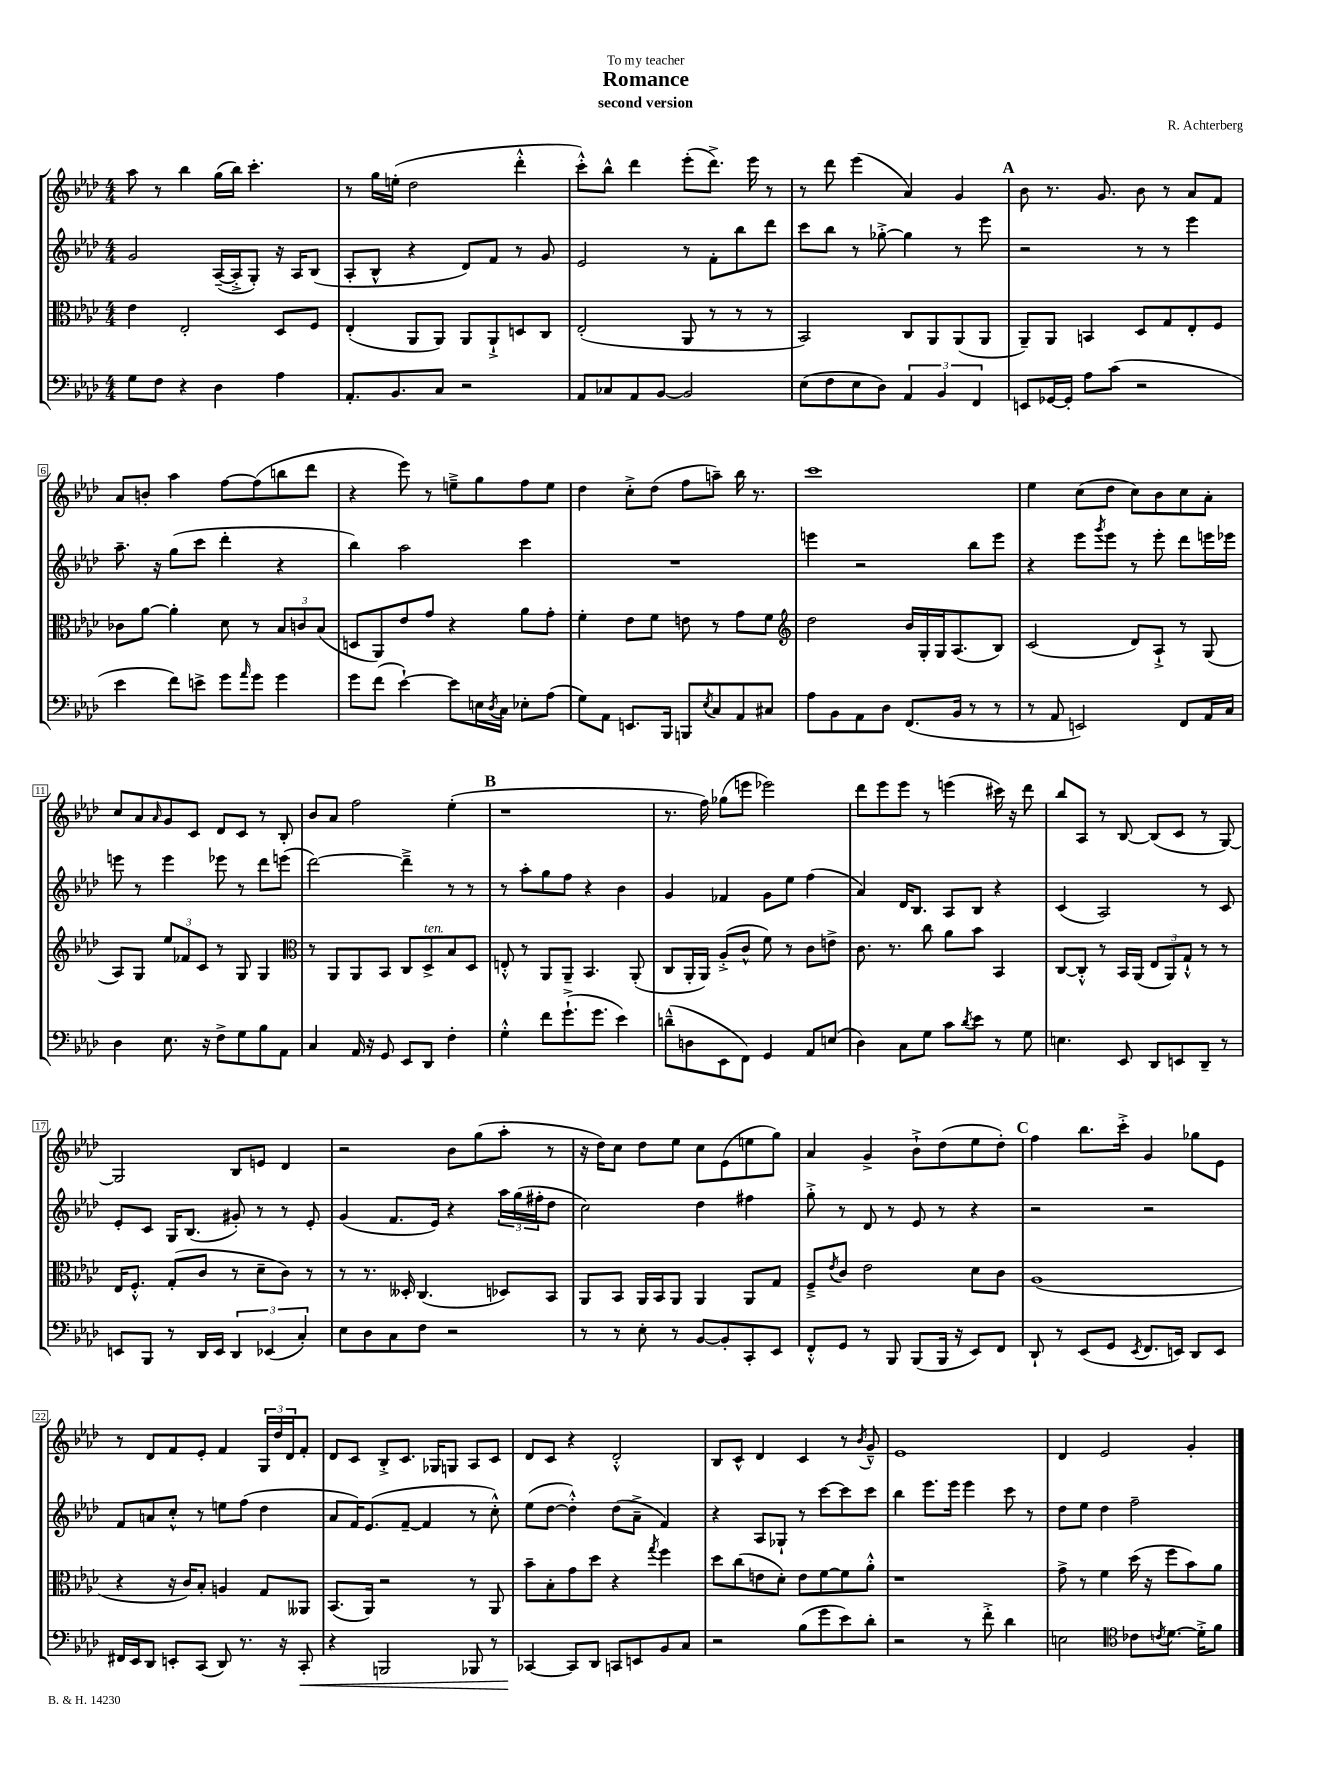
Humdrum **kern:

**kern	**kern	**kern	**kern
*staff4	*staff3	*staff2	*staff1
*clefF4	*clefC3	*clefG2	*clefG2
*k[b-e-a-d-]	*k[b-e-a-d-]	*k[b-e-a-d-]	*k[b-e-a-d-]
*M4/4	*M4/4	*M4/4	*M4/4
8G	4e-	2g	8aa-
8F	.	.	8r
4r	2E-'	.	4bb-
4D-	.	([16A-~	(16gg
.	.	16A-'^]	16bb-)
.	.	8G')	4.ccc'
4A-	8D-	16r	.
.	.	16A-	.
.	8F	(8B-	.
=	=	=	=
8.AA-'	(4E-'	8A-'	8r
.	.	8B-^^	16gg
8.BB-	.	.	(16ee'
.	8AA-	4r	2dd-
8C	8AA-)	.	.
2r	8AA-	8d-)	.
.	8AA-`^	8f	.
.	8D	8r	4ddd-'^^
.	8C	8g	.
=	=	=	=
8AA-	(2E-'	2e-	8ccc'^^)
8C-	.	.	8bb-^^
8AA-	.	.	4ddd-
[8BB-	.	.	.
2BB-]	8AA-	8r	(8eee-'
.	8r	8f'	8.ddd-^)
.	8r	8bb-	.
.	.	.	16eee-
.	8r	8ddd-	8r
=	=	=	=
(8E-	2BB-)	8ccc	8r
8F	.	8bb-	8ddd-
8E-	.	8r	(4eee-
8D-)	.	[8gg-'^	.
6AA-	8C	4gg-]	4a-)
.	8AA-	.	.
6BB-	.	.	.
.	(8AA-	8r	4g
6FF	.	.	.
.	8AA-	8eee-	.
=	=	=	=
8EE	8AA-~)	2r	8b-
[16GG-	8AA-	.	8.r
16GG-']	.	.	.
8A-	4BB	.	.
.	.	.	8.g
(8c	.	.	.
2r	8D-	8r	8b-
.	8G	8r	8r
.	8E-'	4eee-	8a-
.	8F	.	8f
=	=	=	=
4e-	8c-	8.aa-~	8a-
.	[8a-	.	8b'
.	.	16r	.
8f)	4a-']	(8gg	4aa-
8e^	.	8ccc	.
8g	8d-	4ddd-'	[8ff
16qqa-	.	.	.
8g	8r	.	(8ff]
4g	12B-	4r	8bb
.	12c	.	.
.	.	.	8ddd-
.	(12B-	.	.
=	=	=	=
8g	8D	4bb-)	4r
(8f	8AA-)	.	.
[4e-`)	8e-	2aa-	8eee-)
.	8g	.	8r
8e-]	4r	.	8ee~^
16E	.	.	8gg
8qD-	.	.	.
16C	.	.	.
8E-'	8a-	4ccc	8ff
(8A-	8g'	.	8ee
=	=	=	=
8G)	4f'	1r	4dd-
8AA-	.	.	.
8.EE	8e-	.	8cc'^
.	8f	.	(8dd-
16BBB-	.	.	.
8BBB	8e	.	8ff
8qE-	.	.	.
8C	8r	.	8aa~)
8AA-	8g	.	16bb-
.	.	.	8.r
8C#	8f	.	.
=	=	=	=
*	*clefG2	*	*
8A-	2dd-	4eee	1ccc
8BB-	.	.	.
8AA-	.	2r	.
8D-	.	.	.
(8.FF	16b-	.	.
.	16G'	.	.
.	16G	.	.
16BB-	(8.A-	.	.
8r	.	8bb-	.
8r	8B-)	8eee	.
=	=	=	=
8r	(2c	4r	4ee-
8AA-	.	.	.
2EE)	.	8eee-	(8cc
.	.	8qggg	.
.	.	8eee-	8dd-
.	8d-)	8r	8cc)
.	8A-`^	8eee-'	8b-
8FF	8r	8ddd-	8cc
16AA-	(8G	16eee	8a-'
16C	.	16eee-	.
=	=	=	=
4D-	8A-)	8eee	8cc
.	8G	8r	8a-
.	.	.	16qqa-
8.E-	12ee-	4eee	8g
.	12f-	.	.
.	.	.	8c
.	12c	.	.
16r	.	.	.
8F^	8r	8eee-	8d-
8G	8G	8r	8c
8B-	4G	8ddd-	8r
8AA-	.	(8eee	8B-'
=	=	=	=
*	*clefC3	*	*
4C	8r	[2ddd-)	8b-
.	8AA-	.	8a-
16AA-	8AA-	.	2ff
16r	.	.	.
8GG	8BB-	.	.
8EE-	8C	4ddd-~^]	.
8DD-	8D-^	.	.
4F'	8B-	8r	(4ee-'
.	8D-	8r	.
=	=	=	=
4G'^^	8E'^^	8r	1r
.	8r	8aa-'	.
8f	8AA-	8gg	.
(8.g`^	8AA-~	8ff	.
.	4.BB-	4r	.
8.g	.	.	.
4e-)	.	4b-	.
.	(8AA-'	.	.
=	=	=	=
(8d~^^	8C	4g	8.r
8D	16AA-'	.	.
.	16AA-)	.	16ff)
8EE-	(8A-'^	4f-	(8gg-
8FF)	8c^^	.	8eee
4GG	8f)	8g	2eee-)
.	8r	8ee-	.
8AA-	8c	(4ff	.
(8E	8e^	.	.
=	=	=	=
4D-)	8.c	4a-)	8ddd-
.	.	.	8eee-
.	8.r	.	.
8C	.	16d-	8eee-
.	.	8.B-	.
8G	8cc	.	8r
8c	8a-	8A-	(4eee
8qd-	.	.	.
8e-	8b-	8B-	.
8r	4BB-	4r	16ccc#)
.	.	.	16r
8G	.	.	8ddd-
=	=	=	=
4.E	[8C	(4c	8bb-
.	8C'^^]	.	8A-
.	8r	2A-)	8r
8EE-	16BB-	.	[8B-
.	(16AA-	.	.
8DD-	12E-	.	(8B-]
.	12AA-)	.	.
8EE	.	.	8c
.	12G`^^	.	.
8DD-~	8r	8r	8r
8r	8r	8c	[8G)
=	=	=	=
8EE	16E-	8e-'	2G]
.	8.F'^^	.	.
8BBB-	.	8c	.
8r	(8G'	16G	.
.	.	(8.B-	.
16DD-	8c	.	.
16EE	.	.	.
6DD-	8r	8g#')	8B-
.	8d-~	8r	8e
(6EE-	.	.	.
.	8c)	8r	4d-
6C')	.	.	.
.	8r	8e-'	.
=	=	=	=
8E-	8r	(4g	2r
8D-	8.r	.	.
8C	.	8.f	.
.	16D--'	.	.
8F	(4.C	.	.
.	.	16e-)	.
2r	.	4r	8b-
.	.	.	(8gg
.	8D-)	24aa-	8aa-'
.	.	(24gg	.
.	.	24ff#'	.
.	8BB-	8dd-	8r
=	=	=	=
8r	8AA-	2cc)	16r
.	.	.	16dd-)
8r	8BB-	.	8cc
8E-'	16AA-	.	8dd-
.	16BB-	.	.
8r	8AA-	.	8ee-
[8BB-	4AA-	4dd-	8cc
8BB-']	.	.	(8e-
8CC'	8AA-	4ff#	8ee
8EE-	8G	.	8gg)
=	=	=	=
8FF'^^	8F~^	8gg'^	4a-
.	8qe-	.	.
8GG	8c	8r	.
8r	2e-	8d-	4g^
8BBB-	.	8r	.
(8BBB-	.	8e-	8b-`^
16BBB-	.	8r	(8dd-
16r	.	.	.
8EE-)	8d-	4r	8ee-
8FF	8c	.	8dd-')
=	=	=	=
8DD-`	(1A-	2r	4ff
8r	.	.	.
(8EE-	.	.	8.bb-
8GG	.	.	.
.	.	.	16ccc'^
8qEE-	.	.	.
8.FF	.	2r	4g
16EE)	.	.	.
8DD-	.	.	8gg-
8EE	.	.	8e-
=	=	=	=
16FF#	4r	8f	8r
16EE-	.	.	.
8DD-	.	8a	8d-
8EE'	16r	8cc'^^	8f
.	16c)	.	.
(8CC	8B-'	8r	8e-'
8DD-)	4A	8ee	4f
8.r	.	(8ff	.
.	8G	4dd-	24G
.	.	.	24dd-
16r	.	.	.
.	.	.	24d-
8CC'	8AA--	.	8f'
=	=	=	=
4r	(8.BB-	8a-	8d-
.	.	16f)	8c
.	16AA-)	(8.e-	.
2BBB	2r	.	8B-'^
.	.	[8f~	8.c
.	.	4f]	.
.	.	.	16G-
.	.	.	8G
8BBB-	8r	8r	8A-
8r	8AA-	8cc'^^)	8c
=	=	=	=
[4CC-	8b-~	(8ee-	8d-
.	8B-'	[8dd-	8c
8CC-]	8g	4dd-'^^])	4r
8DD-	8dd-	.	.
8CC	4r	(8dd-	2d-'^^
8EE	.	8a-~^	.
.	8qgg	.	.
8BB-	4ff	4f)	.
8C	.	.	.
=	=	=	=
2r	8dd-	4r	8B-
.	(8cc	.	8c^^
.	8e	8A-	4d-
.	8d-')	8G-`	.
(8B-	8e	8r	4c
8g	[8f	[8ccc	.
8e-)	8f]	8ccc]	8r
.	.	.	8qb-
8d-'	8a-'^^	8ccc	8g~^^
=	=	=	=
2r	1r	4bb-	1e-
.	.	8.eee-	.
.	.	16eee-	.
8r	.	4eee-	.
8f'^	.	.	.
4d-	.	8ccc	.
.	.	8r	.
=	=	=	=
2E	8g^	8dd-	4d-
.	8r	8ee-	.
.	4f	4dd-	2e-
*clefC4	*	*	*
8c-	(16dd-	2ff~	.
.	16r	.	.
8qc	.	.	.
[8.d-	8ff	.	.
.	8b-)	.	4g'
16d-'^]	.	.	.
8f	8a-	.	.
==	==	==	==
*-	*-	*-	*-
